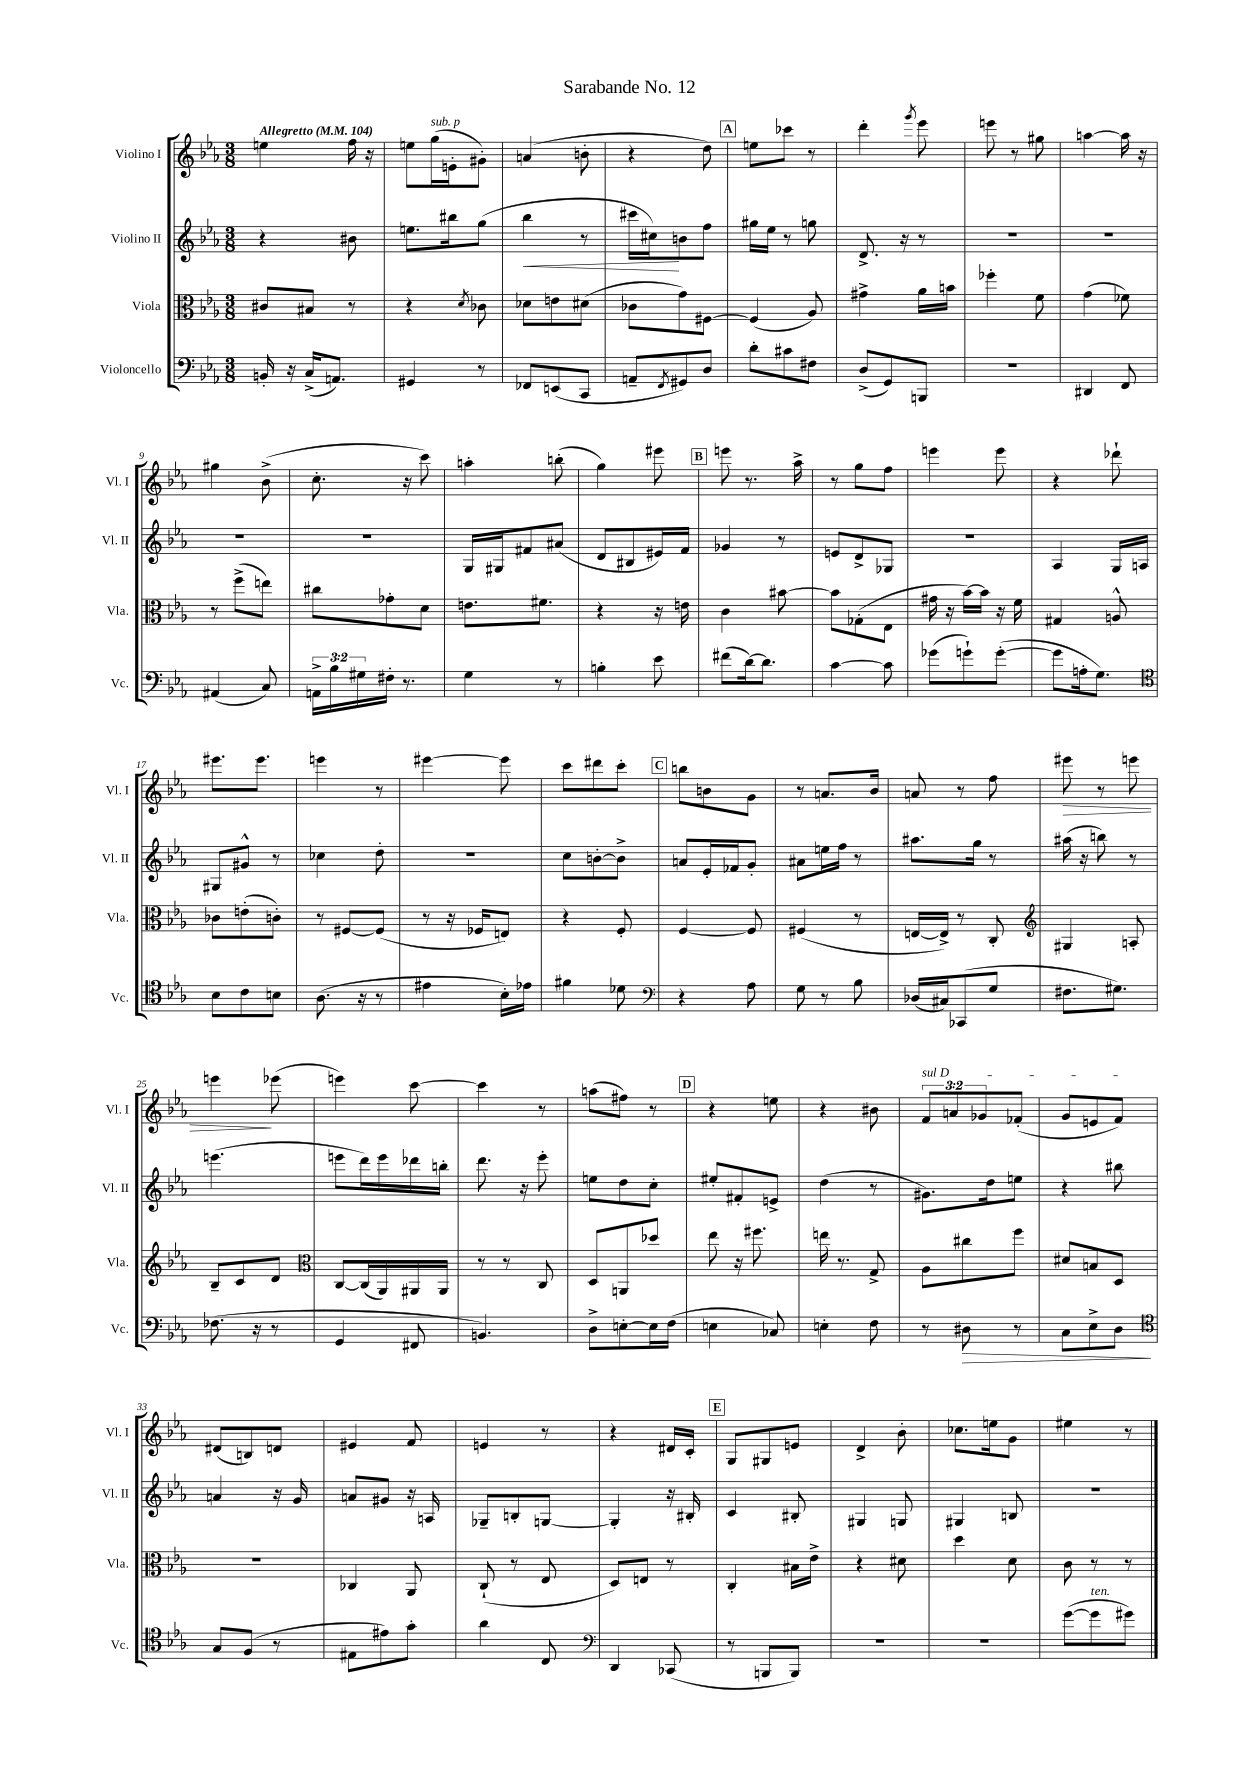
\header { title = "Sarabande No. 12" }
<<
\new StaffGroup <<
\new Staff = "s0" \with { instrumentName = "Violino I" shortInstrumentName = "Vl. I" } {
    \clef treble \key ees \major \numericTimeSignature \time 3/8 \override Staff.TupletNumber.text = #tuplet-number::calc-fraction-text \tempo "Allegretto" 4 = 104
    e''4 f''16 r16 |
    e''8 g''16^\markup { \italic "sub. p" }( e'16-. gis'8-.) |
    a'4( b'8-. |
    r4 d''8) |
    \mark \markup { \box "A" } e''8 ces'''8 r8 |
    d'''4-. \acciaccatura { g'''8 } ees'''8 |
    e'''8 r8 gis''8 |
    a''4~ a''16 r16 |
    gis''4 bes'8->( |
    c''8.-. r16 c'''8) |
    a''4-. b''8-.( |
    g''4) eis'''8 |
    \mark \markup { \box "B" } e'''8 r8. aes''16-> |
    r8 g''8 f''8 |
    e'''4 e'''8 |
    r4 des'''8-! |
    eis'''8. eis'''8. |
    e'''4 r8 |
    eis'''4~ eis'''8 |
    c'''8 dis'''8 c'''8-. |
    \mark \markup { \box "C" } b''8 b'8 g'8 |
    r8 a'8. bes'16 |
    a'8 r8 f''8 |
    eis'''8\> r8 e'''8 |
    e'''4\! ees'''8( |
    e'''4) c'''8~ |
    c'''4 r8 |
    a''8( fis''8) r8 |
    \mark \markup { \box "D" } r4 e''8 |
    r4 bis'8 |
    \tuplet 3/2 { \once \override TextSpanner.bound-details.left.text = \markup { \italic "sul D" } f'8\startTextSpan a'8 ges'8 } fes'8-.( |
    g'8 e'8 f'8\stopTextSpan) |
    dis'8( b8) d'8 |
    eis'4 f'8 |
    e'4 r8 |
    r4 dis'16 c'16-. |
    \mark \markup { \box "E" } g8 gis8 e'8 |
    d'4-> bes'8-. |
    ces''8. e''16 g'8 |
    eis''4 r8 \bar "|." |
}
\new Staff = "s1" \with { instrumentName = "Violino II" shortInstrumentName = "Vl. II" } {
    \clef treble \key ees \major \numericTimeSignature \time 3/8
    r4 bis'8 |
    e''8. bis''16 g''8( |
    bes''4\< r8 |
    cis'''16 cis''16\!) b'8 f''8 |
    \mark \markup { \box "A" } gis''16 ees''16 r8 g''8 |
    d'8.-> r16 r8 |
    R4. |
    R4. |
    R4. |
    R4. |
    g16 gis16 fis'8 ais'8( |
    d'8 bis8 eis'16) f'16 |
    \mark \markup { \box "B" } ges'4 r8 |
    e'8 d'8-> ges8 |
    R4. |
    aes4 g16 a16 |
    gis8 gis'8-^ r8 |
    ces''4 d''8-. |
    R4. |
    c''8 b'8~-. b'8-> |
    \mark \markup { \box "C" } a'8 ees'16-. fes'16 g'8-. |
    ais'8 e''16 f''16 r8 |
    ais''8. g''16 r8 |
    ais''16( r16 b''8) r8 |
    e'''4.( |
    e'''8 d'''16) e'''16 des'''16 b''16-. |
    d'''8. r16 ees'''8-. |
    e''8 d''8 c''8-. |
    \mark \markup { \box "D" } eis''8-. fis'8-. e'8-> |
    d''4( r8 |
    gis'8.) d''16 e''8 |
    r4 bis''8 |
    a'4 r16 g'16 |
    a'8 gis'8 r16 a16 |
    ges8-- b8-. g8~ |
    g4-. r16 bis16-. |
    \mark \markup { \box "E" } c'4 bis8-. |
    gis4 g8 |
    gis4 b8 |
    r4. \bar "|." |
}
\new Staff = "s2" \with { instrumentName = "Viola" shortInstrumentName = "Vla." } {
    \clef alto \key ees \major \numericTimeSignature \time 3/8
    cis'8 bis8 r8 |
    r4 \acciaccatura { d'8 } ces'8 |
    des'8 e'8 dis'8( |
    ces'8 g'8) fis8~ |
    \mark \markup { \box "A" } fis4( aes8) |
    gis'4-> aes'16 b'16 |
    fes''4-. f'8 |
    g'4( fes'8) |
    r8 f''8->( e''8) |
    cis''8 ges'8-. d'8 |
    e'8. fis'8. |
    r4 r16 e'16 |
    \mark \markup { \box "B" } c'4 bis'8~ |
    bis'8 ges8-.( ees8 |
    gis'16 r16 bes'16~) bes'16 r16 f'16 |
    gis4 a8-^ |
    ces'8 e'8-.( c'8-.) |
    r8 fis8~ fis8( |
    r8 r16 fes16 e8) |
    r4 f8-. |
    \mark \markup { \box "C" } f4~ f8 |
    fis4( r8 |
    e16~ e16->) r8 c8-. |
    \clef treble gis4 a8-. |
    bes8-- c'8 d'8 |
    \clef alto c8~ c16( aes,16) ais,16 ais,16 |
    r8 r8 c8 |
    d8 a,8 des''8 |
    \mark \markup { \box "D" } ees''8 r16 fis''8. |
    e''16 r8. g8-> |
    aes8 cis''8 f''8 |
    dis'8 b8 d8 |
    R4. |
    ces4 aes,8 |
    c8-!( r8 ees8 |
    d8) e8 r8 |
    \mark \markup { \box "E" } c4-. bis16 ees'16-> |
    r4 dis'8 |
    d''4 d'8 |
    c'8 r8 r8 \bar "|." |
}
\new Staff = "s3" \with { instrumentName = "Violoncello" shortInstrumentName = "Vc." } {
    \clef bass \key ees \major \numericTimeSignature \time 3/8 \override Staff.TupletNumber.text = #tuplet-number::calc-fraction-text
    b,16-. r16 c16->( a,8.) |
    gis,4 r8 |
    fes,8 e,8( c,8 |
    a,8-- \acciaccatura { f,8 } gis,8) d8 |
    \mark \markup { \box "A" } d'8-. cis'8 fis8 |
    d8->( g,8) b,,8 |
    R4. |
    dis,4 f,8 |
    ais,4( c8) |
    \tuplet 3/2 { a,16-> bes16 gis16 } fis16-. r8. |
    g4 r8 |
    b4-. ees'8 |
    \mark \markup { \box "B" } fis'8( d'16~) d'8. |
    c'4~ c'8 |
    ges'8( g'8-!) g'8~-.( |
    g'8 a16-. g8.) |
    \clef tenor bes8 c'8 b8 |
    aes8.( r16 r8 |
    eis'4 bes16-.) ees'16 |
    fis'4 des'8 |
    \mark \markup { \box "C" } \clef bass r4 aes8 |
    g8 r8 bes8 |
    des16( cis16) ces,8( g8 |
    fis8. gis8.) |
    fes8.( r16 r8 |
    g,4 fis,8 |
    b,4.) |
    d8-> e8~-. e16 f16( |
    \mark \markup { \box "D" } e4 ces8) |
    e4-. f8 |
    r8 dis8\> r8 |
    c8 ees8-> d8\! |
    \clef tenor g8 f8( r8 |
    eis8 eis'8) g'8-. |
    aes'4 c8 |
    \clef bass d,4 ces,8( |
    \mark \markup { \box "E" } r8 b,,8 b,,8) |
    R4. |
    R4. |
    g'8~( g'8^\markup { \italic "ten." } gis'8) \bar "|." |
}
>>
>>
